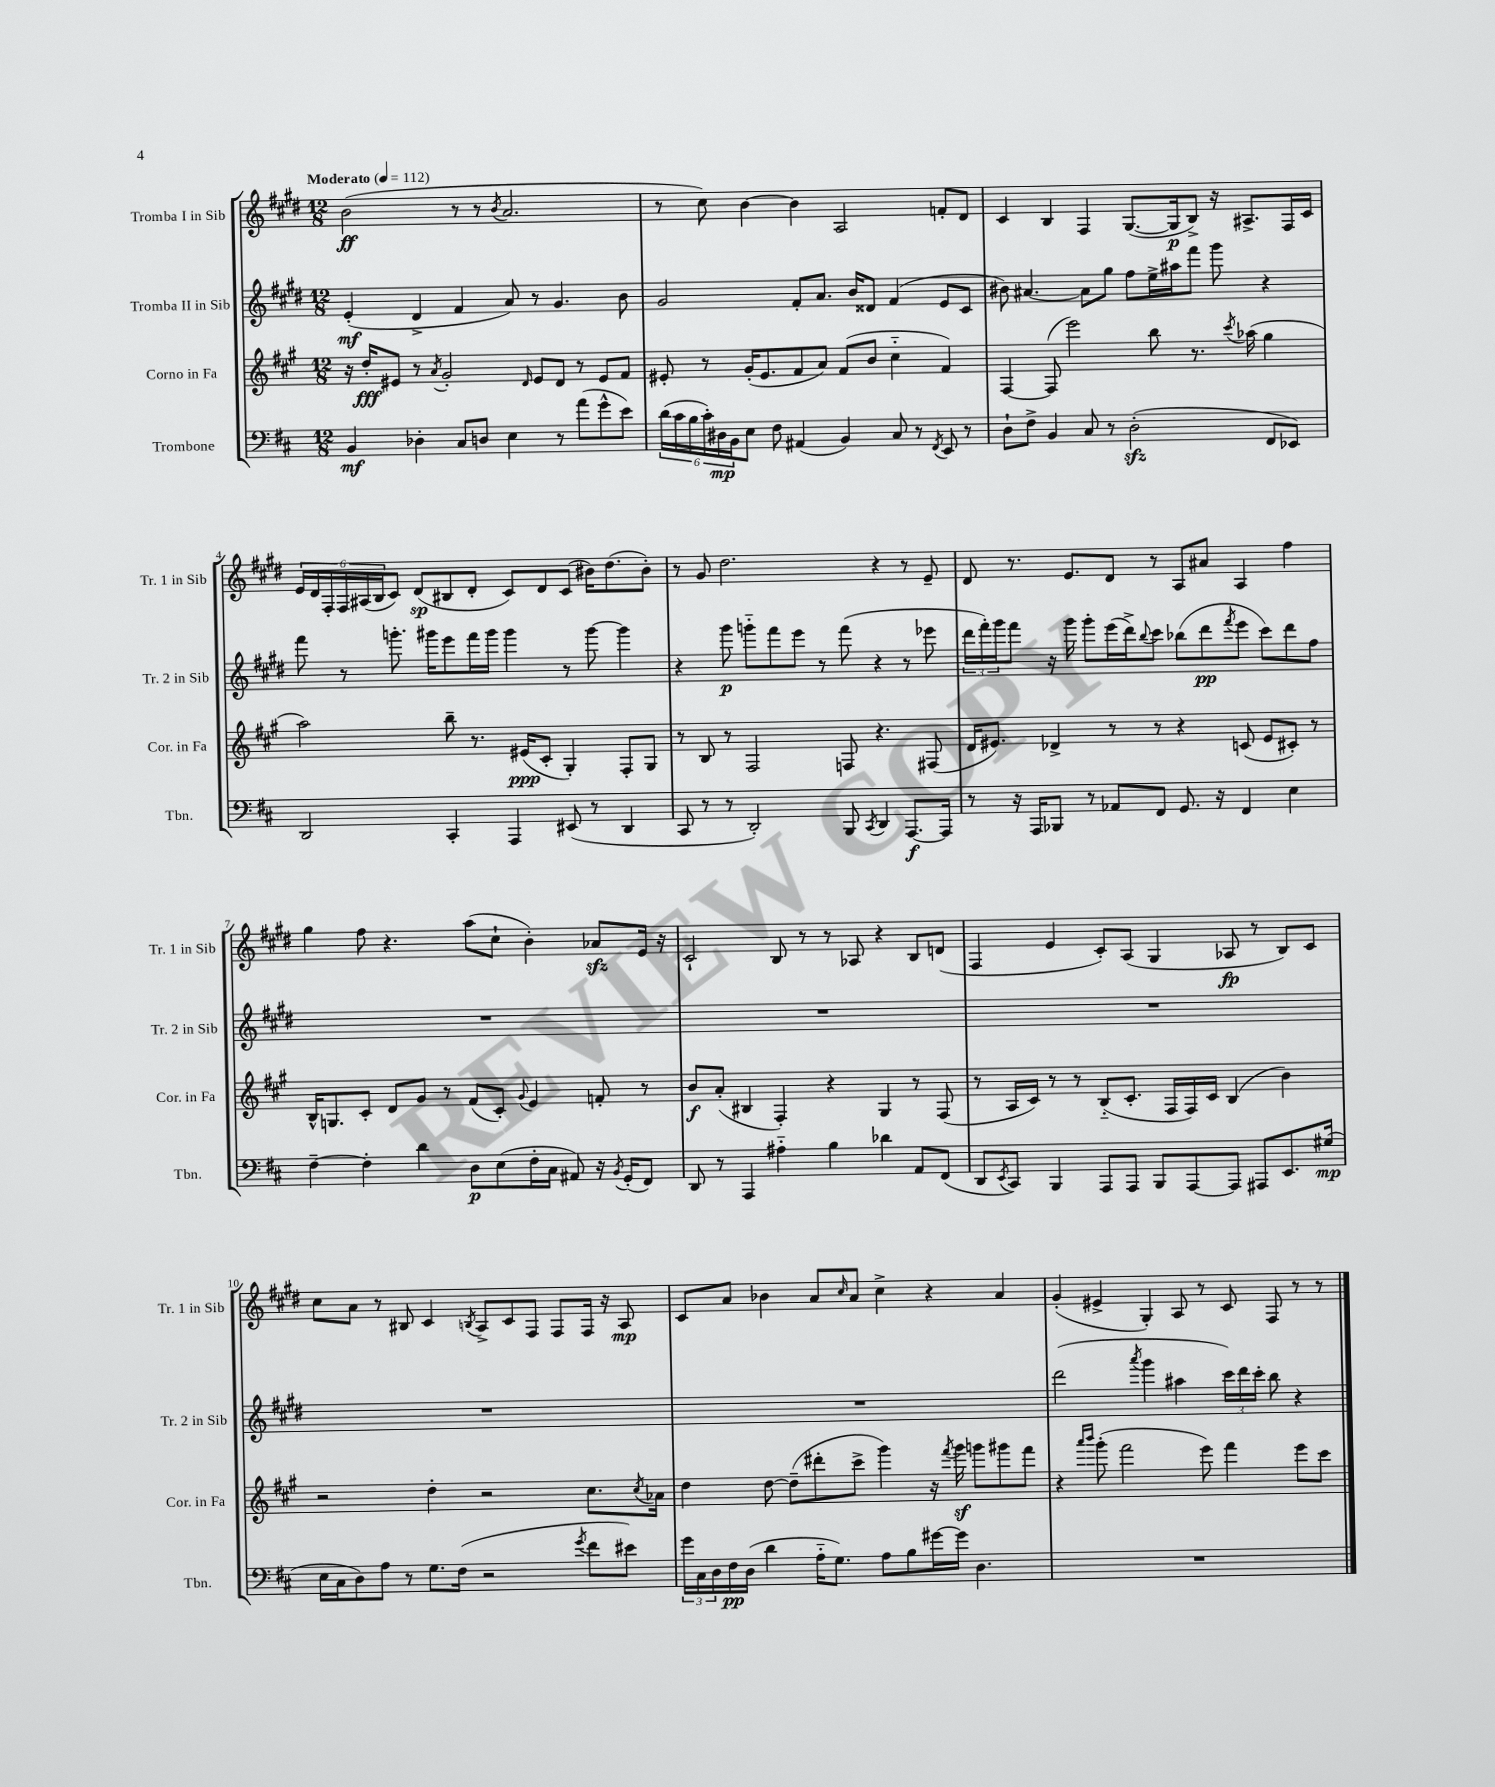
<<
\new StaffGroup <<
\new Staff = "s0" \with { instrumentName = "Tromba I in Sib" shortInstrumentName = "Tr. 1 in Sib" } {
    \clef treble \key e \major \numericTimeSignature \time 12/8 \tempo "Moderato" 4 = 112
    b'2\ff( r8 r8 \acciaccatura { b'8 } a'2. |
    r8 cis''8) b'4~ b'4 a2 f'8-. dis'8 |
    cis'4 b4 fis4 gis8.~( gis16\p b8->) r16 ais8.-> fis16 cis'16 |
    \tuplet 6/4 { e'16 dis'16 fis16-. fis16 ais16( b16 } cis'8) dis'8\sp( bis8 dis'8-. cis'8) dis'8 cis'8( bis'16) dis''8.( bis'8-.) |
    r8 gis'8 dis''2. r4 r8 e'8-- |
    dis'8 r8. e'8. dis'8 r8 a8 ais'8 a4 fis''4 |
    gis''4 fis''8 r4. a''8( cis''8-! b'4-.) aes'8\sfz e'16 r16 |
    cis'2-! b8 r8 r8 aes8 r4 b8 d'8( |
    fis4 e'4 cis'8-.) a8( gis4 aes8\fp r8 b8) cis'8 |
    cis''8 a'8 r8 bis8 cis'4 \acciaccatura { b8 } a8-> cis'8 fis8 fis8 fis16 r16 a8\mp |
    cis'8 a'8 bes'4 a'8 \grace { cis''16 } a'8 cis''4-> r4 a'4 |
    gis'4-.( eis'4-> gis4-.) a8 r8 cis'8 fis8 r8 r8 \bar "|." |
}
\new Staff = "s1" \with { instrumentName = "Tromba II in Sib" shortInstrumentName = "Tr. 2 in Sib" } {
    \clef treble \key e \major \numericTimeSignature \time 12/8
    e'4-.\mf( dis'4-> fis'4 a'8) r8 gis'4. b'8 |
    gis'2 fis'8-. a'8. b'16 disis'8 fis'4( e'8 cis'8 |
    bis'8) ais'4.~ ais'8 gis''8 fis''8 e''16-> ais''16 fis'''8 gis'''8 r4 |
    fis'''8 r8 g'''8.-. gis'''16 e'''8 fis'''16 gis'''16 gis'''4 r8 gis'''8~ gis'''4 |
    r4 gis'''8\p g'''8-_ fis'''8 e'''8 r8 fis'''8( r4 r8 ees'''8 |
    \tuplet 3/2 { dis'''16 fis'''16-.) gis'''16 } fis'''8 r16 gis'''16 gis'''8-. e'''16( dis'''16->) \appoggiatura { b''8 } cis'''8 bes''8( dis'''8\pp \acciaccatura { fis'''8 } e'''8 cis'''8) dis'''8 fis''8 |
    R1. |
    R1. |
    R1. |
    R1. |
    R1. |
    dis'''2( \acciaccatura { a'''8 } gis'''4 ais''4 \tuplet 3/2 { cis'''16) dis'''16 cis'''16-. } b''8 r4 \bar "|." |
}
\new Staff = "s2" \with { instrumentName = "Corno in Fa" shortInstrumentName = "Cor. in Fa" } {
    \clef treble \key a \major \numericTimeSignature \time 12/8
    r16 d''16-.\fff eis'8 r8 \acciaccatura { a'8 } gis'2-. \grace { d'16 } eis'8 d'8 r8 eis'8 fis'8 |
    eis'8-. r8 gis'16-.( eis'8. fis'8 a'8) fis'8( b'8 cis''4-_ fis'4) |
    fis4~ fis8( e'''2) b''8 r8. \acciaccatura { cis'''8 } aes''16( gis''4 |
    a''2) b''8-- r8. eis'16\ppp( cis'8-. gis4-.) fis8-. gis8 |
    r8 b8 r8 fis2 f8 r4. fis8( |
    d'16 eis'8.) des'4-> r8 r8 r4 c'8( eis'8 cis'8-.) r8 |
    b16-^ g8. cis'8-. d'8 gis'8 r8 fis'8( cis'8-.) \appoggiatura { gis'8 } e'4 f'8-. r8 |
    b'8\f a'8-.( bis4 fis4-.) r4 gis4 r8 fis8( |
    r8 a16 cis'16) r8 r8 b8-_( cis'8.-. fis16 fis16) cis'16 b4( b'4) |
    r2 d''4-. r2 cis''8. \acciaccatura { cis''8 } aes'16 |
    d''4 d''8~ d''8--( dis'''8-. cis'''8-> gis'''4) r16 \acciaccatura { fis'''8 } gis'''16\sf g'''8 gis'''8 fis'''8 |
    r4 \grace { a'''16 b'''16 } gis'''8-.( fis'''2 e'''8) fis'''4 e'''8 cis'''8 \bar "|." |
}
\new Staff = "s3" \with { instrumentName = "Trombone" shortInstrumentName = "Tbn." } {
    \clef bass \key d \major \numericTimeSignature \time 12/8
    b,4\mf des4-. cis8 d8 e4 r8 a'8( g'8-^ e'8) |
    \tuplet 6/4 { d'16( cis'16 b16 cis'16-.) dis16\mp b,16 } e8 fis8 ais,4( b,4) cis8 r8 \acciaccatura { fis,8 } e,8 r8 |
    d8-! fis8-> b,4 cis8 r8 d2-.\sfz( fis,8 ees,8) |
    d,2 cis,4-. a,,4 eis,8( r8 d,4 |
    cis,8 r8 r8 d,2-.) b,,8 \acciaccatura { cis,8 } d,4 a,,8.~\f a,,16 |
    r8 r16 a,,16 bes,,8 r8 aes,8 fis,8 g,8. r16 fis,4 e4 |
    fis4~-- fis4-. d'4 d8\p e8( fis16-. cis16 ais,8) r16 \acciaccatura { b,8 } g,16-.( fis,8) |
    d,8 r8 a,,4 ais4-_ b4 des'4 a,8 fis,8( |
    d,8 \acciaccatura { e,8 } cis,8) b,,4 a,,8 a,,8 b,,8 a,,8~ a,,8 ais,,8 e,8. gis16\mp( |
    e16 cis16 d8) a8 r8 g8. fis16( r2 \acciaccatura { g'8 } fis'8 eis'8) |
    \tuplet 3/2 { g'16 cis16 d16 } fis16\pp d16( d'4 a16-_ g8.) a8 b8 gis'16~ gis'16 d4. |
    R1. \bar "|." |
}
>>
>>
